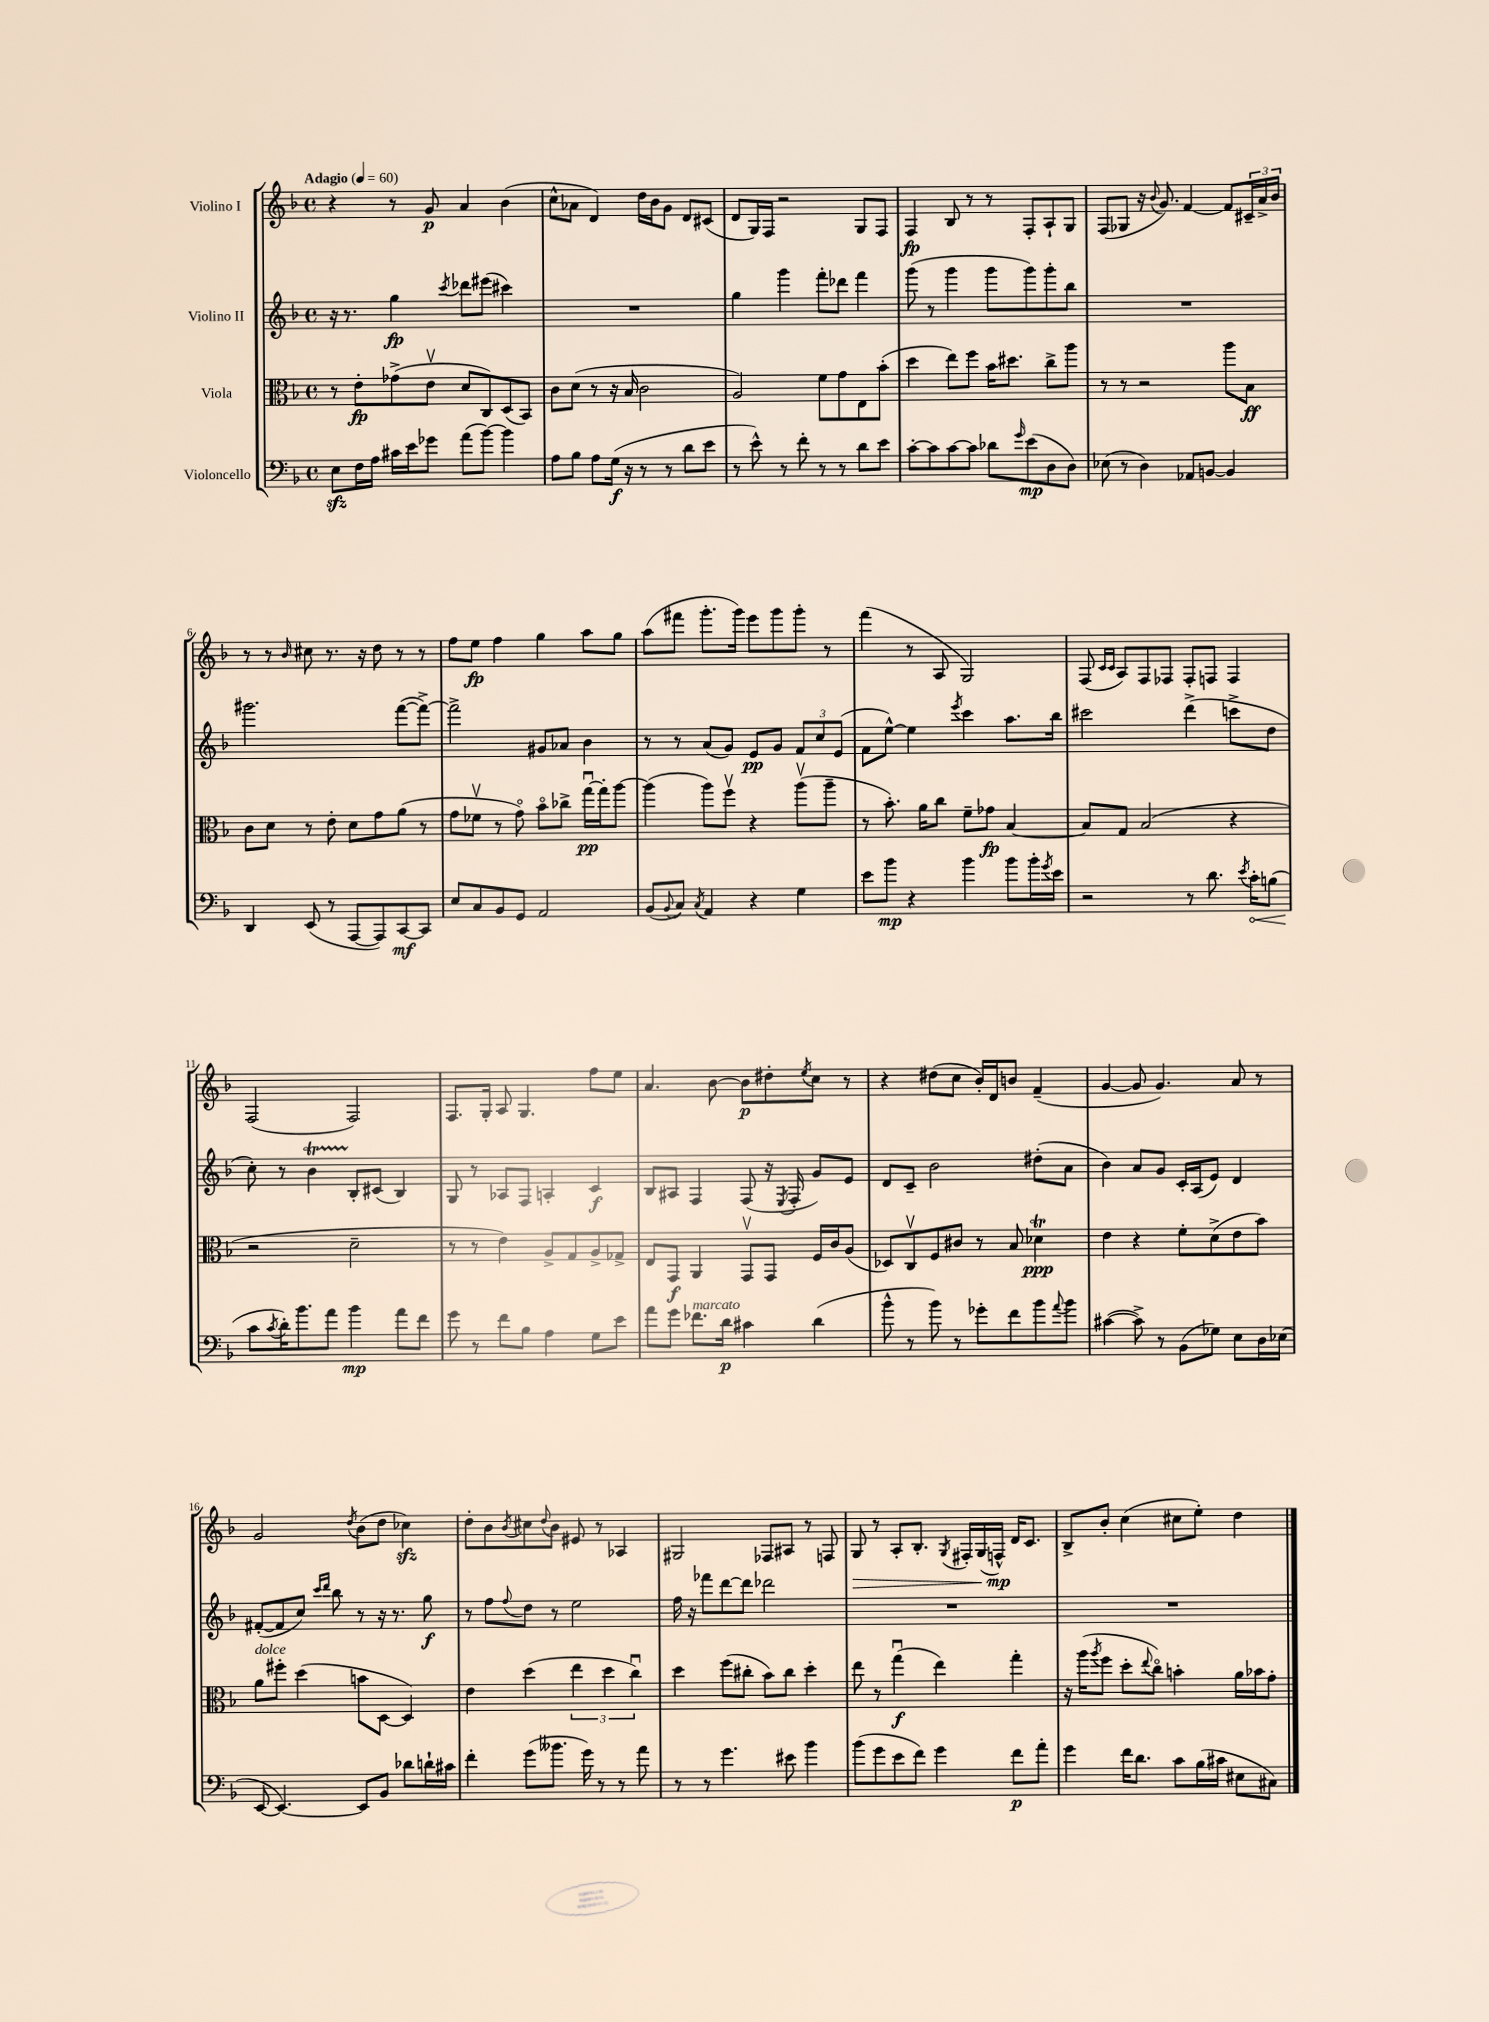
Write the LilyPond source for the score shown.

<<
\new StaffGroup <<
\new Staff = "s0" \with { instrumentName = "Violino I" } {
    \clef treble \key f \major \defaultTimeSignature \time 4/4 \tempo "Adagio" 4 = 60
    r4 r8 g'8\p a'4 bes'4( |
    c''8-^ aes'8 d'4) d''16 bes'16 g'8 d'8 cis'8( |
    d'8 g16) f16 r2 g8 f8 |
    f4\fp bes8 r8 r8 f8-. a8-! g8 |
    f8( ges8 r16 \appoggiatura { bes'8 } g'8.) f'4~ f'8 \tuplet 3/2 { cis'16-- a'16-> bes'16 } |
    r8 r8 \grace { bes'16 } cis''8 r8. r16 d''8 r8 r8 |
    f''8 e''8\fp f''4 g''4 a''8 g''8 |
    a''8( fis'''8 g'''8.-. g'''16) e'''8 g'''8 g'''8-. r8 |
    f'''4( r8 a8 g2) |
    f8( \grace { c'16 c'16 } a8) f8 fes8 fes8-. f8 f4 |
    f2( f2) |
    f8. g16-. a8 g4. f''8 e''8 |
    a'4. bes'8~ bes'8\p dis''8-. \acciaccatura { e''8 } c''8 r8 |
    r4 dis''8( c''8 bes'16-.) d'16 b'8 f'4--( |
    g'4~ g'8 g'4.) a'8 r8 |
    g'2 \acciaccatura { d''8 } bes'8( d''8 ces''4\sfz) |
    d''8-. bes'8 \acciaccatura { bes'8 } cis''8 \appoggiatura { d''8 } bes'8 eis'8 r8 aes4 |
    gis2 fes8 ais8 r8 f8 |
    g8\> r8 a8-. bes8.-. \acciaccatura { g8 } fis16-. g16( f16-^\mp\!) d'16 c'8. |
    bes8-> bes'8-. c''4( cis''8 e''8-.) d''4 \bar "|." |
}
\new Staff = "s1" \with { instrumentName = "Violino II" } {
    \clef treble \key f \major \defaultTimeSignature \time 4/4
    r16 r8. g''4\fp \acciaccatura { c'''8 } des'''8 eis'''8( cis'''4) |
    R1 |
    g''4 g'''4 f'''8-. des'''8 f'''4 |
    g'''8( r8 g'''4 g'''8 g'''8) g'''8-. bes''8 |
    R1 |
    gis'''2. f'''8~( f'''8~->) |
    f'''2-> gis'8 aes'8 bes'4 |
    r8 r8 a'8( g'8) e'8\pp g'8 \tuplet 3/2 { f'8 c''8 e'8( } |
    f'8 e''8~-^) e''4 \acciaccatura { e'''8 } c'''4 a''8. bes''16 |
    cis'''2 d'''4->( c'''8-> d''8 |
    c''8-.) r8 bes'4\startTrillSpan bes8-.\stopTrillSpan cis'8( bes4) |
    g8 r8 aes8 f8 a4-. c'4\f |
    bes8 ais8 f4 f8( r16 \acciaccatura { e8 } f16-. g'8) e'8 |
    d'8 c'8-- bes'2 dis''8-.( a'8 |
    bes'4) a'8 g'8 c'16-. a16( e'8) d'4 |
    fis'8~-.( fis'8 c''8) \grace { c'''16 d'''16 } bes''8 r8 r16 r8. g''8\f |
    r8 f''8 \appoggiatura { f''8 } d''8 r8 e''2 |
    f''16 r16 fes'''8 d'''8~ d'''8 des'''2 |
    R1 |
    R1 \bar "|." |
}
\new Staff = "s2" \with { instrumentName = "Viola" } {
    \clef alto \key f \major \defaultTimeSignature \time 4/4
    r8 e'8-.\fp ges'8->( e'8\upbow d'8 c8) d8( bes,8) |
    c'8 d'8( r8 r16 bes16 c'2 |
    a2) f'8 g'8 e8 bes'8-.( |
    d''4 e''8) f''8 bes'16 dis''8. c''8-> a''8 |
    r8 r8 r2 a''8 bes8\ff |
    c'8 d'8 r8 e'8-. d'8 g'8 a'8( r8 |
    g'8 fes'8\upbow r8 g'8\flageolet) bes'8\flageolet ces''8-> g''16~\downbow\pp g''16-. a''8~ |
    a''4( a''8) f''8\upbow r4 a''8\upbow( a''8-- |
    r8 bes'8.-.) a'16 c''8 f'8-- ges'8\fp bes4~ |
    bes8 g8 bes2( r4 |
    r2 d'2-- |
    r8 r8 e'4) a8-> g8 a8-> ges8-> |
    e8 g,8\f a,4 g,8\upbow g,8 f16 c'16 a8( |
    des8) c8\upbow f8 cis'8 r8 bes8 des'4\trill\ppp |
    e'4 r4 f'8-. d'8->( e'8 bes'8) |
    a'8^\markup { \italic "dolce" } fis''8-. d''4( b'8 d8~ d4) |
    e'4 d''4( \tuplet 3/2 { e''4 d''4 c''4\downbow) } |
    d''4 f''8( cis''8-. bes'8) cis''8 d''4-. |
    e''8 r8 g''4\downbow\f( e''4) g''4-. |
    r16 a''16( \acciaccatura { a''8 } f''8 d''8-. \appoggiatura { e''8 } c''8\flageolet) b'4-. a'16 bes'16 g'8-. \bar "|." |
}
\new Staff = "s3" \with { instrumentName = "Violoncello" } {
    \clef bass \key f \major \defaultTimeSignature \time 4/4
    e8\sfz f16 a16 cis'16 e'16 ges'8 a'8( bes'8~) bes'4 |
    a8 bes8 a8 g16\f( r16 r8 r8 d'8 e'8 |
    r8 e'8-^) r8 f'8-. r8 r8 d'8 e'8 |
    c'8~-. c'8 c'8~ c'8 des'8 \grace { g'16 } e'8\mp( d8 d8) |
    ees8( r8 d4) aes,8 b,8~ b,4 |
    d,4 e,8( r8 a,,8~ a,,8) c,8~\mf c,8 |
    e8 c8 bes,8 g,8 a,2 |
    bes,8( \appoggiatura { bes,8 } c8) \acciaccatura { c8 } a,4 r4 g4 |
    e'8 bes'8\mp r4 bes'4 bes'8 bes'16-. \acciaccatura { g'8 } e'16 |
    r2 r8 d'8. \acciaccatura { e'8 } \once \override Hairpin.circled-tip = ##t c'16-.\< b8( |
    c'8\! \acciaccatura { c'8 } d'16-.) bes'8. a'8 bes'4\mp a'8 f'8 |
    g'8 r8 f'8 bes8 a4 g8 e'8 |
    a'8 g'8 fes'8.^\markup { \italic "marcato" } d'16\p cis'4 d'4( |
    bes'8-^ r8 bes'8) r8 ges'8-. f'8 bes'8 \appoggiatura { a'8 } bes'8 |
    cis'4~( cis'8->) r8 bes,8( ges8) e8 d16 ees16( |
    e,8~ e,4.~) e,8 bes,8 des'8 d'16-! cis'16 |
    f'4-. g'8( beses'8. g'16) r8 r8 a'8 |
    r8 r8 g'4. eis'8 bes'4 |
    bes'8( g'8 e'8 f'8) g'4 f'8\p a'8-. |
    g'4 f'16 d'8. c'8 bes16( cis'16 eis8 cis8) \bar "|." |
}
>>
>>
